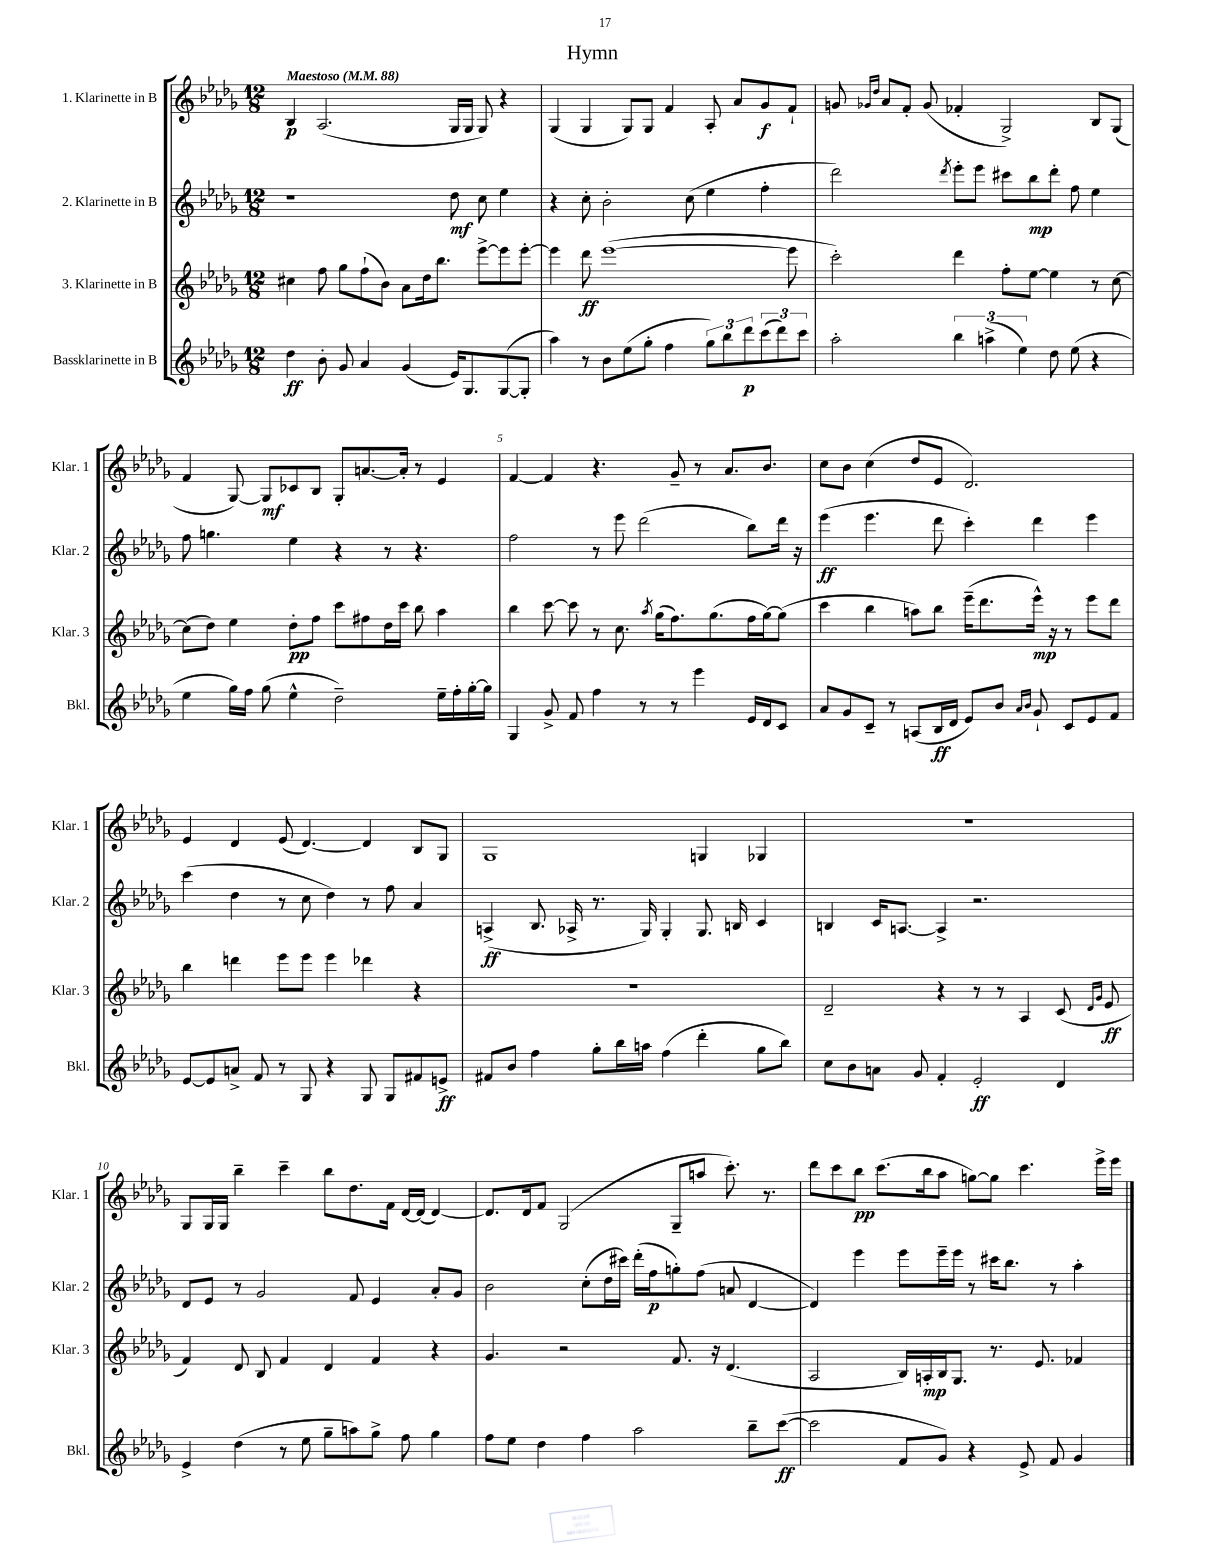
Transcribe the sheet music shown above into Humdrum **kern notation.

**kern	**kern	**kern	**kern
*staff4	*staff3	*staff2	*staff1
*clefG2	*clefG2	*clefG2	*clefG2
*k[b-e-a-d-g-]	*k[b-e-a-d-g-]	*k[b-e-a-d-g-]	*k[b-e-a-d-g-]
*M12/8	*M12/8	*M12/8	*M12/8
*MM88	*MM88	*MM88	*MM88
4dd-\	4cc#\	1r	4B-/
8b-'\	8ff\	.	(2.A-/
8g-/	8gg-\L	.	.
4a-/	(8ff`\	.	.
.	8b-\J)	.	.
(4g-/	8a-\L	.	.
.	16dd-\k	.	.
.	8.bb-\J	.	.
16e-/LK)	.	8dd-\	16G-/LL
8.G-/	.	.	16G-/JJ
.	[8eee-^\L	8cc\	8G-/)
([8G-/	8eee-\]	4ee-\	4r
8G-'/]J	[8eee-'\J	.	.
=	=	=	=
4aa-\)	4eee-\]	4r	(4G-/
8r	8ddd-\	8cc'\	4G-/
8b-\L	([1eee-	2b-'\	.
(8ee-\	.	.	8G-/L)
8gg-'\J	.	.	8G-/J
4ff\	.	.	4f/
.	.	(8cc\	.
12gg-\L)	.	4ee-\	8A-'/
12bb-\	.	.	.
.	.	.	8a-/L
12ddd-\	.	.	.
(12ccc\	.	4ff'\	8g-/
12ddd-\)	.	.	.
.	8eee-\]	.	8f`/J
12ccc\J	.	.	.
=	=	=	=
2aa-'\	2ccc'\)	2ddd-\)	8g/
.	.	.	16qqg-/LL
.	.	.	16qqdd-/JJ
.	.	.	8a-/L
.	.	.	8f'/J
.	.	.	(8g-/
.	.	8qddd-/	.
6bb-\	4ddd-\	8eee-'\L	4f-'/
.	.	8eee-\J	.
(6aa^\	.	.	.
.	8ff'\L	8ccc#\L	2G-^/)
6ee-\)	.	.	.
.	[8ee-\J	8bb-\	.
8dd-\	4ee-\]	8ddd-'\J	.
(8ee-\	.	8ff\	.
4r	8r	4ee-\	8B-/L
.	[8cc\	.	(8G-/J
=	=	=	=
4ee-\	(8cc\]L	8ff\	4f/
.	8dd-\J)	4.gg\	.
16gg-\LL)	4ee-\	.	[8G-/)
16ff\JJ	.	.	.
(8gg-\	.	.	8G-/]L
4ee-^^\	8dd-'\L	4ee-\	8c-/
.	8ff\J	.	8B-/J
2dd-~\)	8ccc\L	4r	8G-'/L
.	8ff#\	.	[8.a/
.	16dd-\L	8r	.
.	16ccc\JJ	.	16a'/]Jk
.	8bb-\	4.r	8r
16ee-~\LL	4aa-\	.	4e-/
16ff'\	.	.	.
[16gg-'\	.	.	.
16gg-\]JJ	.	.	.
=	=	=	=
4G-/	4bb-\	2ff\	[4f/
8g-^/	[8ccc\	.	4f/]
8f/	8ccc\]	.	.
4ff\	8r	8r	4.r
.	8.cc\	8eee-\	.
8r	.	(2ddd-\	.
.	8qaa-/	.	.
.	(16gg-\LK	.	.
8r	8.ff\)	.	8g-~/
4eee-\	.	.	8r
.	(8.gg-\	.	.
.	.	.	8.a-/L
16e-/LL	16ff\L	8bb-\L)	.
16d-/J	[16gg-\J)	.	8.b-/J
8c/J	(8gg-\]J	16ddd-\Jk	.
.	.	16r	.
=	=	=	=
8a-/L	4ccc\	(4eee-\	8cc\L
8g-/	.	.	8b-\J
8c~/J	4bb-\	4.eee-\	(4cc\
8r	.	.	.
(8A/L	8aa\L)	.	8dd-/L
16B-/L	8bb-\J	8ddd-\	8e-/J
16d-/JJ	.	.	.
8e-/L)	(16eee-~\LK	4ccc'\)	2.d-/)
.	8.ddd-\	.	.
8b-/J	.	.	.
16qqa-/LL	.	.	.
16qqb-/JJ	.	.	.
8g-`/	16eee-^^\Jk)	4ddd-\	.
.	16r	.	.
8c/L	8r	.	.
8e-/	8eee-\L	4eee-\	.
8f/J	8ddd-\J	.	.
=	=	=	=
[8e-/L	4bb-\	(4ccc\	4e-/
8e-/]	.	.	.
8a^/J	4ddd\	4dd-\	4d-/
8f/	.	.	.
8r	8eee-\L	8r	(8e-/
8G-/	8eee-\J	8cc\	[4.d-/)
4r	4eee-\	4dd-\)	.
8G-/	4ddd-\	8r	4d-/]
8G-/L	.	8ff\	.
8f#/	4r	4a-/	8B-/L
8e^/J	.	.	8G-/J
=	=	=	=
8f#/L	1.r	(4A^/	1G-
8b-/J	.	.	.
4ff\	.	8.B-/	.
.	.	16A-^/	.
8gg-'\L	.	8.r	.
16bb-\L	.	.	.
16aa\JJ	.	16G-/)	.
(4ff\	.	4G-'/	.
4ddd-'\	.	8.G-/	4G/
.	.	16B/	.
8gg-\L	.	4c/	4G-/
8bb-\J)	.	.	.
=	=	=	=
8cc\L	2d-~/	4B/	1.r
8b-\	.	.	.
8a\J	.	16c/LK	.
.	.	[8.A/J	.
8g-/	.	.	.
4f'/	4r	4A^/]	.
2e-'/	8r	2.r	.
.	8r	.	.
.	4A-/	.	.
4d-/	(8c/	.	.
.	16qqd-/LL	.	.
.	16qqg-/JJ	.	.
.	8e-/	.	.
=	=	=	=
4e-^/	4f/)	8d-/L	8G-/L
.	.	8e-/J	16G-/L
.	.	.	16G-/JJ
(4dd-\	8d-/	8r	4bb-~\
.	8B-/	2g-/	.
8r	4f/	.	4ccc~\
8ee-\	.	.	.
8gg-~\L	4d-/	.	8bb-\L
8aa\)	.	8f/	8.dd-\
8gg-^\J	4f/	4e-/	.
.	.	.	16f\Jk
8ff\	.	.	[16d-/LL
.	.	.	(16d-/]JJ
4gg-\	4r	8a-'/L	[4d-/)
.	.	8g-/J	.
=	=	=	=
8ff\L	4.g-/	2b-\	8.d-/]L
8ee-\J	.	.	.
.	.	.	16d-/k
4dd-\	.	.	8f/J
.	2r	.	(2G-/
4ff\	.	(8cc'\L	.
.	.	16dd-\L	.
.	.	16ccc#\JJ)	.
2aa-\	.	(16ddd-'\LL	.
.	.	16ff\J	.
.	8.f/	8gg'\)	8G-~/L
.	.	(8ff\J	8aa/J
.	16r	.	.
.	(4.d-/	8a/	8.ccc'\)
8bb-~\L	.	[4d-/	.
.	.	.	8.r
([8ccc\J	.	.	.
=	=	=	=
2ccc\]	2A-/	4d-/])	8ddd-\L
.	.	.	8ccc\
.	.	4eee-\	8bb-\J
.	.	.	(8.ccc\L
8f/L	16B-/LL)	8eee-\L	.
.	16A'/	.	16bb-\k
8g-/J)	16B-/J	16eee-~\L	8aa-\J
.	8.G-/J	16eee-\JJ	.
4r	.	8r	[8gg\L)
.	8.r	16ccc#\LK	8gg\]J
.	.	8.bb-\J	.
8e-^/	.	.	4.ccc\
.	8.e-/	.	.
8f/	.	8r	.
4g-/	4f-/	4aa-'\	.
.	.	.	16eee-^\LL
.	.	.	16eee-\JJ
==	==	==	==
*-	*-	*-	*-
